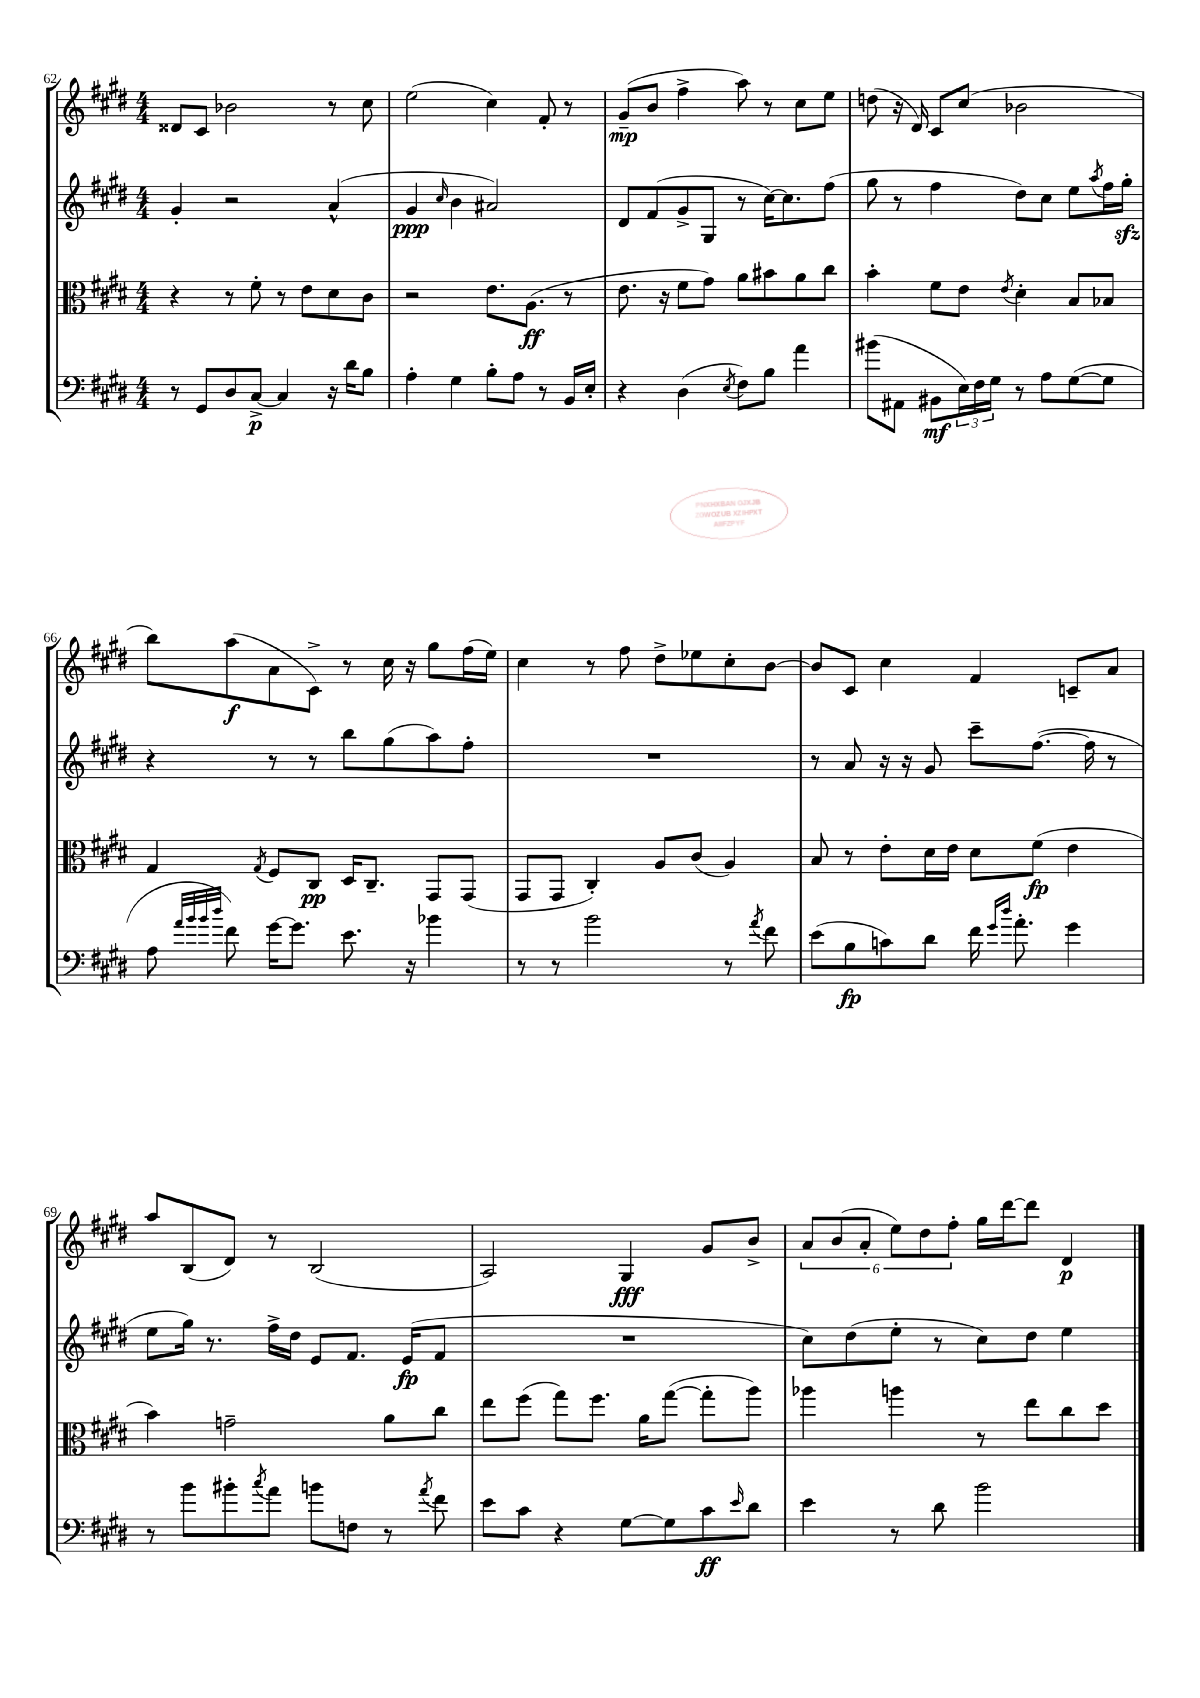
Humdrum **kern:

**kern	**kern	**kern	**kern
*staff4	*staff3	*staff2	*staff1
*clefF4	*clefC3	*clefG2	*clefG2
*k[f#c#g#d#]	*k[f#c#g#d#]	*k[f#c#g#d#]	*k[f#c#g#d#]
*M4/4	*M4/4	*M4/4	*M4/4
8r	4r	4g#'/	8d##/L
8GG#/L	.	.	8c#/J
8D#/	8r	2r	2b-\
[8C#^/J	8f#'\	.	.
4C#/]	8r	.	.
.	8e\L	.	.
16r	8d#\	(4a^^/	8r
16d#\LK	.	.	.
8B\J	8c#\J	.	8cc#\
=	=	=	=
4A'\	2r	4g#/	(2ee\
.	.	16qqcc#/	.
4G#\	.	4b\	.
8B'\L	8.e\L	2a#/)	4cc#\)
8A\J	.	.	.
.	(8.A\J	.	.
8r	.	.	8f#'/
16BB/LL	8r	.	8r
16E'/JJ	.	.	.
=	=	=	=
4r	8.e\	8d#/L	(8g#~/L
.	.	(8f#/	8b/J
.	16r	.	.
(4D#\	8f#\L	8g#^/	4ff#^\
.	8g#\J)	8G#/J	.
8qE/	.	.	.
8F#\L)	8a\L	8r	8aa\)
8B\J	8b#\	[16cc#\LK)	8r
.	.	8.cc#\]	.
4a\	8a\	.	8cc#\L
.	8cc#\J	(8ff#\J	8ee\J
=	=	=	=
(8b#\L	4b'\	8gg#\	(8dd\
8AA#\J	.	8r	16r
.	.	.	16d#/)
8BB#\L	8f#\L	4ff#\	8c#/L
24E\L)	8e\J	.	(8cc#/J
24F#\	.	.	.
24G#\JJ	.	.	.
.	8qe/	.	.
8r	4d#'\	8dd#\L)	2b-\
8A\L	.	8cc#\J	.
([8G#\	8B/L	8ee\L	.
.	.	8qaa/	.
8G#\]J	8B-/J	16ff#\L	.
.	.	16gg#'\JJ	.
=	=	=	=
8A\	4G#/	4r	8bb\L)
32qqa/LLL	.	.	.
32qqb/	.	.	.
32qqb/	.	.	.
32qqdd#/JJJ	.	.	.
8f#\)	.	.	(8aa\
.	8qG#/	.	.
[16g#\LK	8F#/L	8r	8a\
8.g#\]J	.	.	.
.	8C#/J	8r	8c#^\J)
8.e\	16D#/LK	8bb\L	8r
.	8.C#~/J	.	.
.	.	(8gg#\	16cc#\
16r	.	.	16r
4b-\	8GG#/L	8aa\)	8gg#\L
.	(8GG#/J	8ff#'\J	(16ff#\L
.	.	.	16ee\JJ)
=	=	=	=
8r	8GG#/L	1r	4cc#\
8r	8GG#/J	.	.
2b\	4C#'/)	.	8r
.	.	.	8ff#\
.	8A/L	.	8dd#^\L
.	(8c#/J	.	8ee-\
8r	4A/)	.	8cc#'\
8qa/	.	.	.
8f#\	.	.	[8b\J
=	=	=	=
(8e\L	8B/	8r	8b/]L
8B\	8r	8a/	8c#/J
8c\)	8e'\L	16r	4cc#\
.	.	16r	.
8d#\J	16d#\L	8g#/	.
.	16e\JJ	.	.
16f#\	8d#\L	8ccc#~\L	4f#/
16qqg#/LL	.	.	.
16qqdd#/JJ	.	.	.
8.a'\	.	.	.
.	(8f#\J	([8.ff#\J	.
4g#\	4e\	.	8c~/L
.	.	16ff#\]	.
.	.	8r	8a/J
=	=	=	=
8r	4b\)	8ee\L	8aa/L
8b\L	.	16gg#\Jk)	(8B/
.	.	8.r	.
8b#'\	2g~\	.	8d#/J)
8qcc#/	.	.	.
8a\J	.	16ff#^\LL	8r
.	.	16dd#\JJ	.
8b\L	.	8e/L	(2B/
8F\J	.	8.f#/J	.
8r	8a\L	.	.
.	.	(16e/LK	.
8qa/	.	.	.
8f#\	8cc#\J	8f#/J	.
=	=	=	=
8e\L	8ee\L	1r	2A/)
8c#\J	(8ff#\J	.	.
4r	8gg#\L)	.	.
.	8.ff#\J	.	.
[8G#\L	.	.	4G#/
.	16a\LK	.	.
8G#\]	([8gg#\J	.	.
8c#\	8gg#'\]L	.	8g#/L
16qqe/	.	.	.
8d#\J	8aa\J)	.	8b^/J
=	=	=	=
4e\	4aa-\	8cc#\L)	12a/L
.	.	.	(12b/
.	.	(8dd#\	.
.	.	.	12a'/J
8r	4aa\	8ee'\J	12ee\L)
.	.	.	12dd#\
8d#\	.	8r	.
.	.	.	12ff#'\J
2b\	8r	8cc#\L)	16gg#\LL
.	.	.	[16ddd#\J
.	8ee\L	8dd#\J	8ddd#\]J
.	8cc#\	4ee\	4d#/
.	8dd#\J	.	.
==	==	==	==
*-	*-	*-	*-
